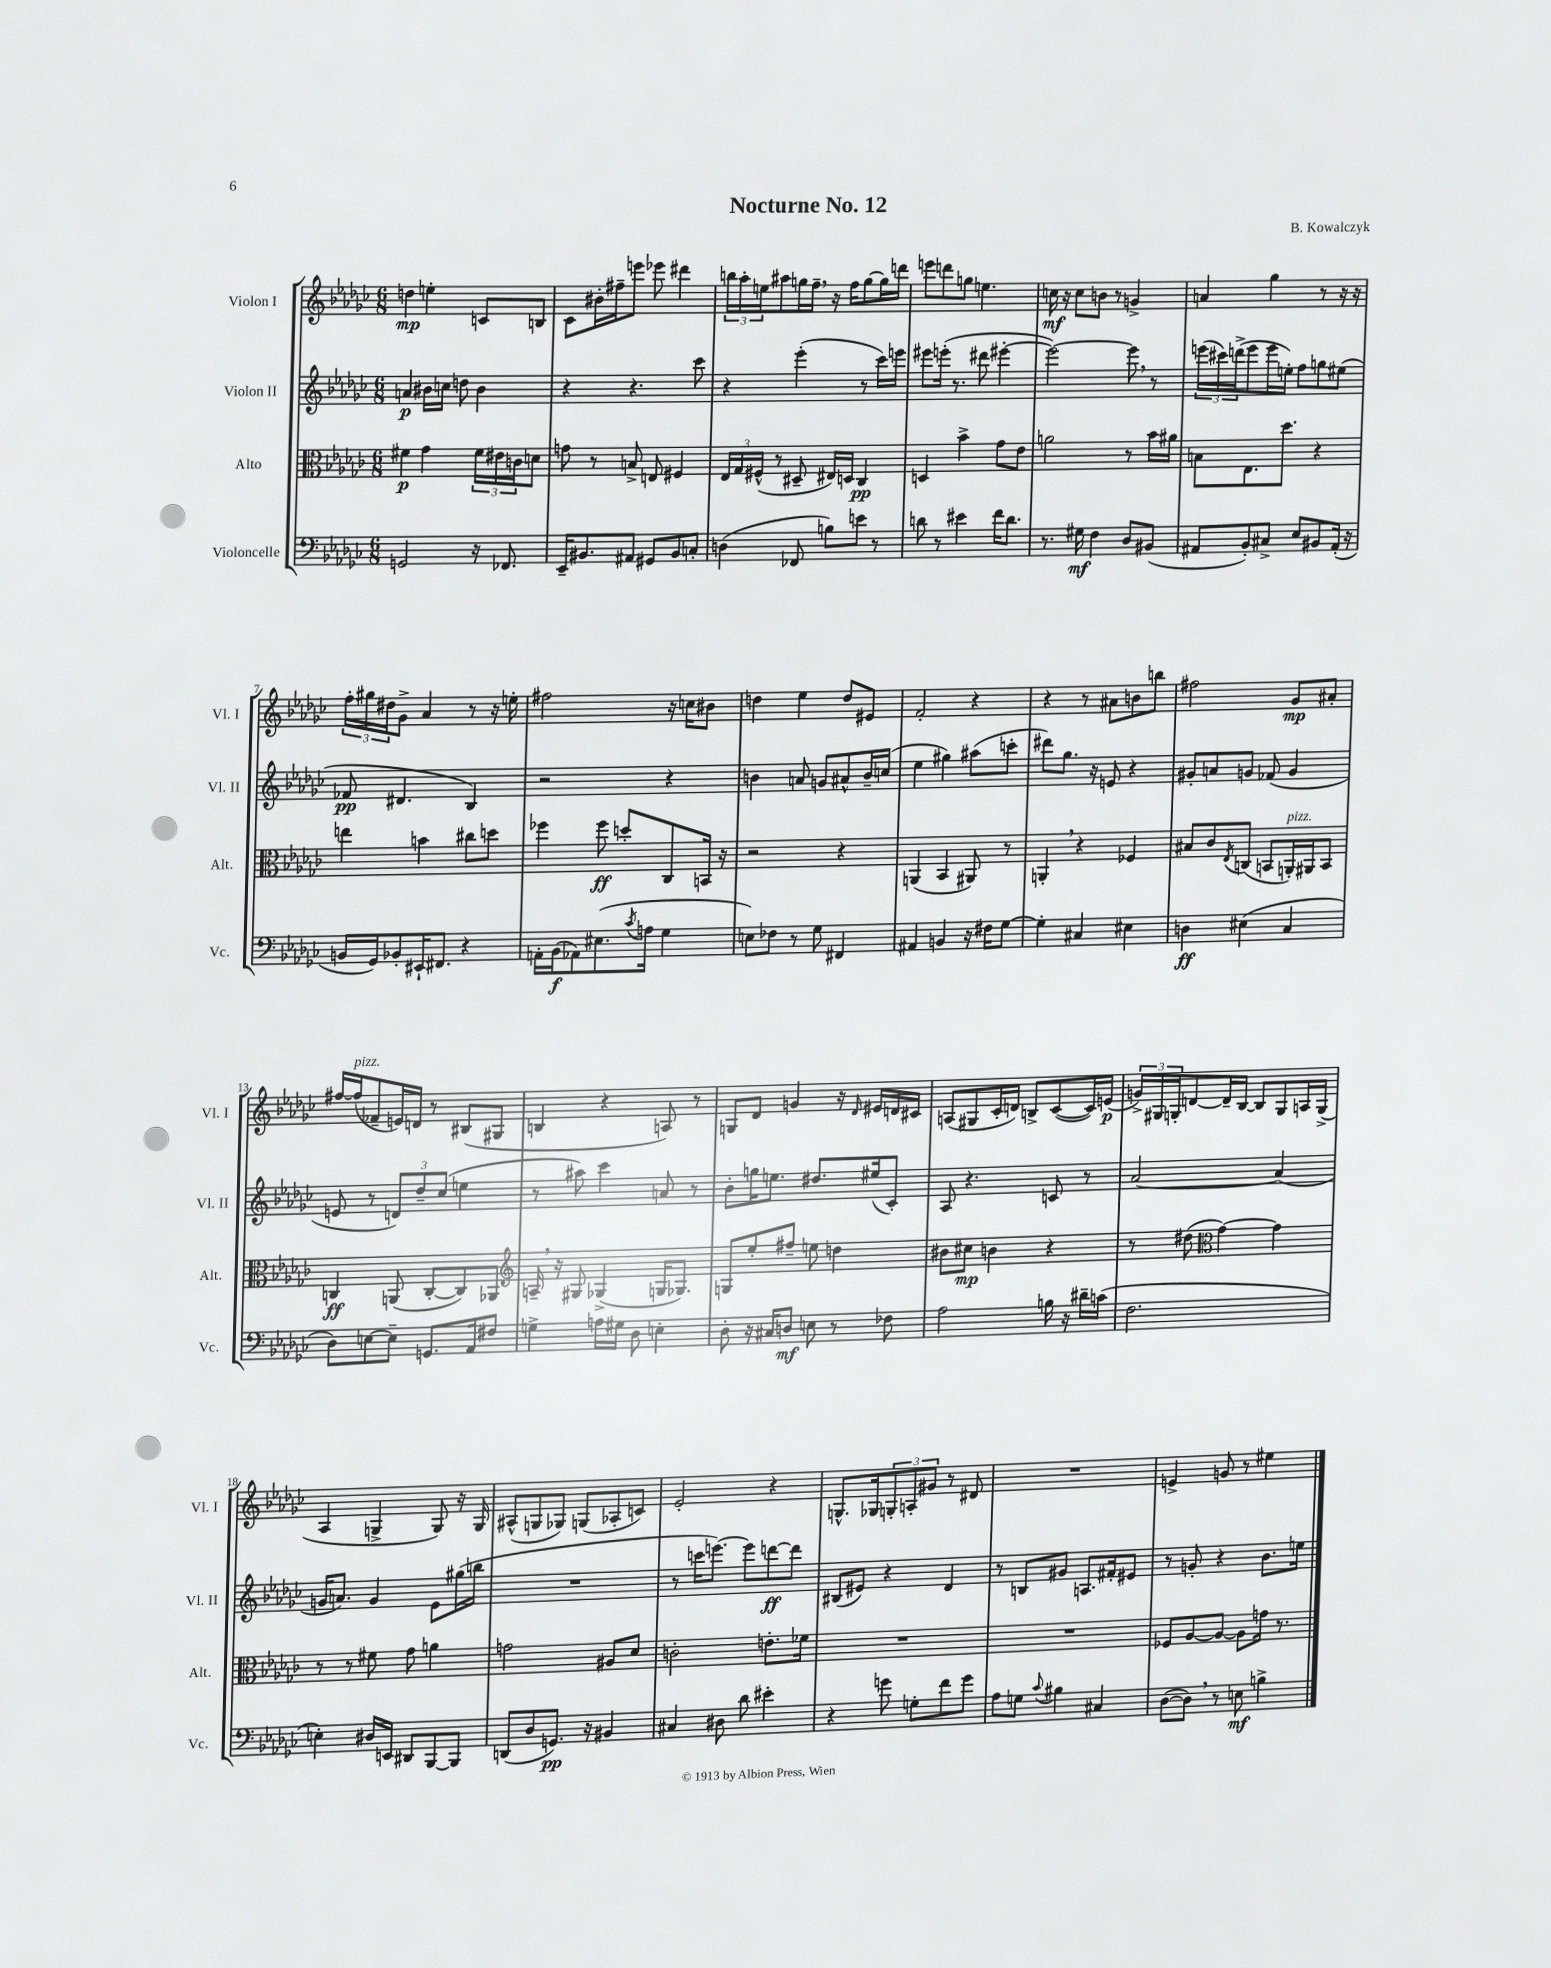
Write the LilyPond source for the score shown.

\header { title = "Nocturne No. 12" composer = "B. Kowalczyk" }
<<
\new StaffGroup <<
\new Staff = "s0" \with { instrumentName = "Violon I" shortInstrumentName = "Vl. I" } {
    \clef treble \key ges \major \numericTimeSignature \time 6/8
    d''4\mp e''4-. c'8 b8 |
    ces'8 bis'16-. fis''16-- e'''8 ees'''8 dis'''4 |
    \tuplet 3/2 { b''16 aes''16-. e''16 } ais''8 g''16 f''16-- \breathe r16 f''16 g''8~ g''16 d'''16 |
    e'''8 d'''8 g''8 e''4. |
    c''16\mf r16 c''8 b'8 r8 g'4-> |
    a'4 ges''4 r8 r16 r16 |
    \tuplet 3/2 { f''16-. gis''16 dis''16 } ges'8-> aes'4 r8 r16 e''16-. |
    fis''2 r16 c''16 bis'8 |
    d''4 ees''4 d''8 eis'8 |
    f'2-. r4 |
    r4 r8 ais'8 b'8 b''8 |
    fis''2 ges'8\mp ais'8-. |
    fis''16~ fis''16^\markup { \italic "pizz." }( fes'8-- e'16) d'16 r8 bis8( gis8 |
    b4 r4 a8) r8 |
    g8 des'8 g'4 r16 \grace { des'16 } eis'16 d'16 cis'16 |
    a8( gis8 ces'16-. d'16) b8-> ces'8~( ces'16) e'16\p( |
    \tuplet 3/2 { g'16->) gis16 g16-. } d'8~ d'16-- bes16~ bes8 g8 a16 g16->( |
    aes4 g4-> g8) r16 g16 |
    ais8-^( g8 ges8) g8( aes8-. c'8) |
    ees'2-. r4 |
    g8.-^ ges16 \tuplet 3/2 { g8-. a8-. gis'8 } r8 dis'8 |
    R2. |
    e'4-> g'8 r8 eis''4 \bar "|." |
}
\new Staff = "s1" \with { instrumentName = "Violon II" shortInstrumentName = "Vl. II" } {
    \clef treble \key ges \major \numericTimeSignature \time 6/8
    a'4\p bis'16 c''16 d''8 bis'4 |
    r4 r4. ces'''8 |
    r4 ees'''4-.( r8 ces'''16) e'''16 |
    eis'''8 e'''16-.( r8. dis'''8 eis'''4~-. |
    eis'''2~) eis'''8 \breathe r8 |
    \tuplet 3/2 { e'''16( cis'''16) d'''16->( } e'''8 e'''16 e''16-.) f''8 g''8 eis''8( |
    fes'8\pp dis'4. bes4) |
    r2 r4 |
    b'4 a'8 g'8 ais'8-^ b'16-- c''16( |
    ees''4 gis''4) ais''8( c'''8-. |
    dis'''8) ges''8. r16 e'8 r4 |
    gis'8-. a'8 g'8 fes'8( g'4 |
    e'8 r8 \tuplet 3/2 { d'8) des''8-- ces''8( } e''4 |
    r8 ais''8) ces'''4 a'8 r8 |
    bes'8-. g''16 e''8. dis''8. eis''16( ces'8-.) |
    aes8 r4. c'8 r8 |
    aes'2~ aes'4( |
    g'16 a'8.) g'4 ees'8 gis''16( b''16 |
    R2. |
    r8 c'''16 e'''8.~) e'''8 d'''8~\ff d'''8 |
    bis8( eis'8) r4 des'4 |
    r8 b8 gis'8 a8. fis'16-. eis'8 |
    r8 g'8-. r4 bes'8. e''16 \bar "|." |
}
\new Staff = "s2" \with { instrumentName = "Alto" shortInstrumentName = "Alt." } {
    \clef alto \key ges \major \numericTimeSignature \time 6/8
    fis'4\p ges'4 \tuplet 3/2 { fis'16 eis'16 c'16 } d'8 |
    g'8 r8 b8-> e8 fis4 |
    \tuplet 3/2 { ees16 ges16 fis16-^( } r8 dis8-- eis16) d16 ces4\pp |
    d4 bes'4-> ges'8 ees'8 |
    a'2 r8 bes'16 ais'16 |
    b8 ees8. des''8. r4 |
    e''4 b'4 cis''8 d''8 |
    fes''4 fes''8\ff d''8-. ces8 b,16 r16 |
    r2 r4 |
    a,4( bes,4 ais,8) r8 |
    a,4-. \breathe r4 fes4 |
    bis8 ces'8 \acciaccatura { ees8 } c8( b,8 a,16-.^\markup { \italic "pizz." }) ais,16 b,8 |
    c4\ff a,8( c8~-. c8) aes,8 |
    \clef treble a16-- \breathe r16 gis8 ges4->( g16 ges8.) |
    g8 ees''8-. fis''8-- e''8 d''4 |
    bis'8 cis''8\mp b'4 r4 |
    r8 dis''8( \clef alto ges'4~) ges'4 |
    r8 r8 fis'8 ges'8 a'4 |
    g'2 ais8 des'8 |
    c'2-. e'8.-. fes'16 |
    R2. |
    R2. |
    fes8 aes8~ aes8~ aes8 g'16 r8. \bar "|." |
}
\new Staff = "s3" \with { instrumentName = "Violoncelle" shortInstrumentName = "Vc." } {
    \clef bass \key ges \major \numericTimeSignature \time 6/8
    g,2 r16 fes,8. |
    ees,16-- bis,8. ais,8 gis,8 bis,8 c8-. |
    d4( fes,8 b8) e'8 r8 |
    d'8 r8 eis'4 f'16 d'8. |
    r8. gis16\mf f4 des8 bis,8( |
    ais,8 bes,8-.) cis8-> ees8 bis,8 ais,16-.( r16 |
    b,16 ges,16) bes,8-. eis,16-! fis,8. r4 |
    a,16-. bes,16\f( aes,8) eis8.( \acciaccatura { ces'8 } a16 ges4 |
    e8) fes8 r8 ges8 fis,4 |
    ais,4 b,4 r16 fis16 ges8~ |
    ges4-. cis4 eis4 |
    d4\ff eis4( ces4 |
    des8) e8~ e8-- g,8. aes,16 fis8 |
    g4-> a16 gis16 des8 e4-. |
    des8-. r16 cis16 d8\mf e8 r8 fes8 |
    aes2 b16 r16 dis'16-- c'16( |
    f2. |
    e4-.) dis16 e,16 dis,8 bes,,8~ bes,,8 |
    d,8( des8 g,8.\pp) r16 bis,4 |
    cis4 dis8 des'8 eis'4-. |
    r4 g'8 g8-. f'8 g'8 |
    aes8 g8 \appoggiatura { ces'8 } bis4 cis4 |
    des8~( des8) \breathe r8 e8\mf b4-> \bar "|." |
}
>>
>>
